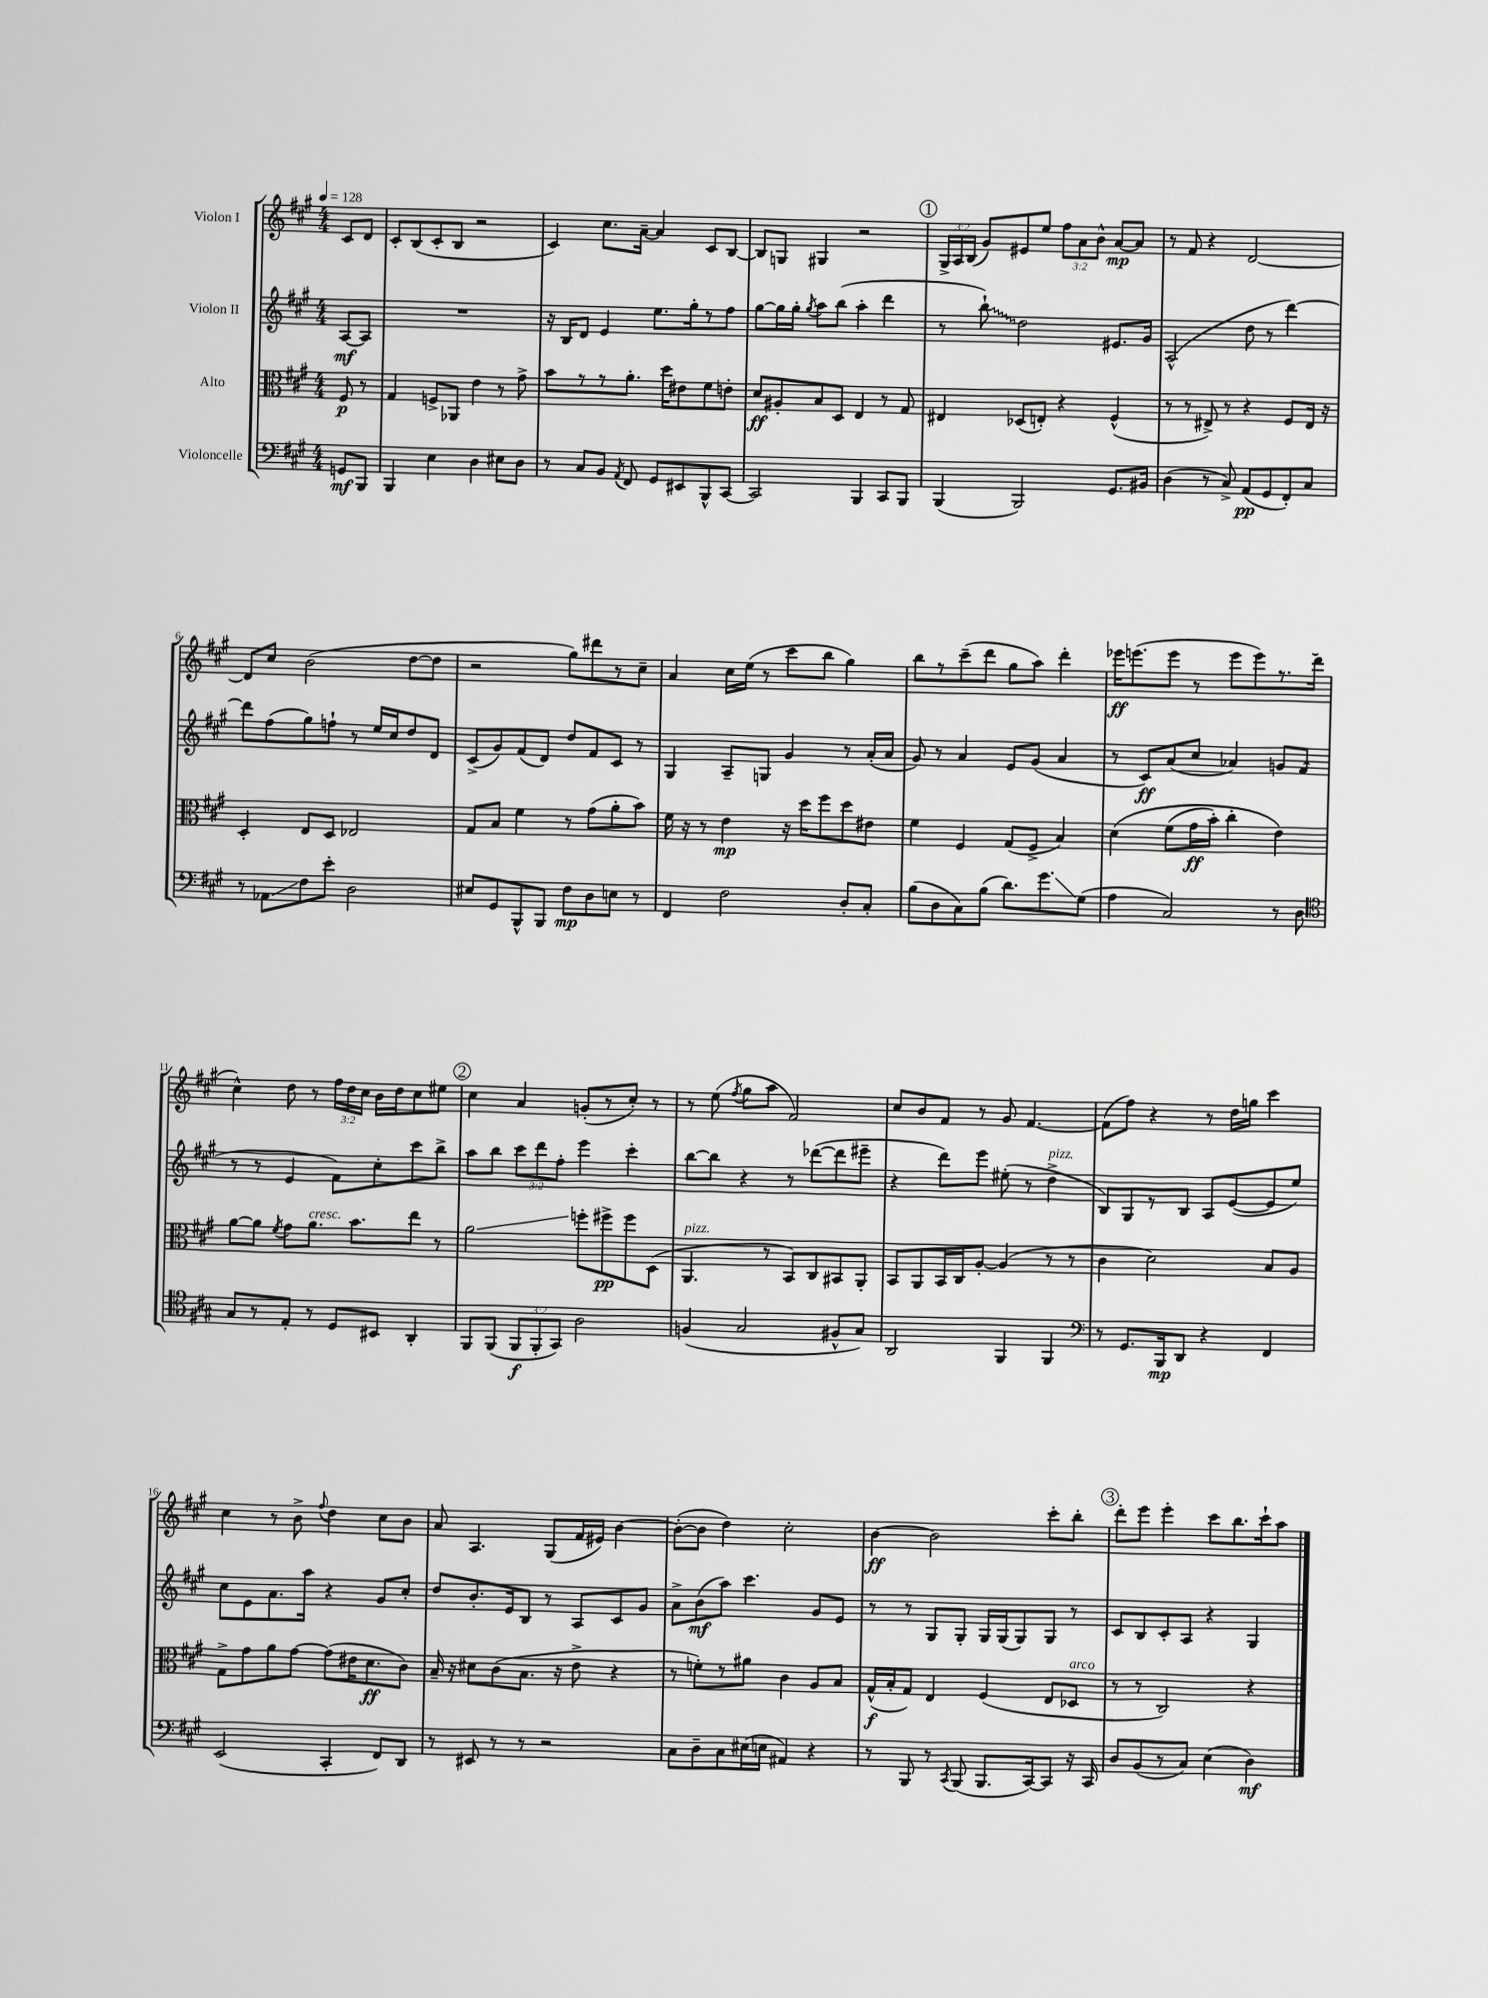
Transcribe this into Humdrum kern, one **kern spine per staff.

**kern	**kern	**kern	**kern
*staff4	*staff3	*staff2	*staff1
*clefF4	*clefC3	*clefG2	*clefG2
*k[f#c#g#]	*k[f#c#g#]	*k[f#c#g#]	*k[f#c#g#]
*M4/4	*M4/4	*M4/4	*M4/4
*MM128	*MM128	*MM128	*MM128
8GG/L	8F#/	[8A/L	8c#/L
8BBB/J	8r	8A/]J	8d/J
=	=	=	=
4BBB/	4G#/	1r	8c#'/L
.	.	.	(8B/
4E\	8F^/L	.	8c#'/
.	8AA-/J	.	8B/J
4D\	4e\	.	2r
8E#\L	8r	.	.
8D\J	8g#^\	.	.
=	=	=	=
8r	8b\L	16r	4c#/)
.	.	16B/LK	.
8C#/L	8r	8d/J	.
8BB/J	8r	4e/	8.cc#\L
8qAA/	.	.	.
8FF#/	8.a'\J	.	.
.	.	.	[16a~\Jk
8GG#/L	.	8.ee\L	4a/]
.	16dd\LK	.	.
8EE#/	8e#\	.	.
.	.	16gg#'\k	.
8BBB^^/	8f#\	8r	8c#/L
[8CC#/J	8e'\J	8ff#\J	[8B/J
=	=	=	=
2CC#/]	8d/L	[8gg#\L	8B/]L
.	8A#'/	16gg#\]L	8G/J
.	.	16gg#'\JJ	.
.	.	8qgg#/	.
.	8B/	8aa\L	4G#/
.	8D/J	(8bb\J	.
4BBB/	4E/	4aa'\	2r
8CC#/L	8r	4ddd\	.
8BBB/J	8G#/	.	.
=	=	=	=
(4BBB/	4E#/	8r	24G#^/LL
.	.	.	24A/
.	.	.	(24B/JJ
.	.	8bb`\)	8g#/L)
2BBB/)	(8D-/L	2dd\	8e#/
.	8E'/J)	.	8ee/J
.	4r	.	12ff#\L
.	.	.	12a\
.	.	.	12b^^\J
8.GG#/L	(4F#^^/	8.e#/L	[8a/L
.	.	.	8a/]J
16BB#/Jk	.	16g#/Jk	.
=	=	=	=
(4D\	8r	(2A^^/	8r
.	8r	.	8f#/
8r	8E#^/)	.	4r
8C#^/)	8r	.	.
(8AA/L	4r	8dd\	[2d/
8GG#/	.	8r	.
8FF#'/)	8F#/L	[4ddd\)	.
8C#/J	16E#/Jk	.	.
.	16r	.	.
=	=	=	=
8r	4D'/	8ddd\]L	8d/]L
8AA-\L	.	(8ff#\	8cc#/J
8F#\	8E/L	8gg#\)	(2b\
8e'\J	8D/J	8ff`\J	.
2D\	2E-/	8r	.
.	.	16ee/LL	.
.	.	16cc#/J	.
.	.	8dd/	[8dd\L
.	.	8d/J	8dd\]J
=	=	=	=
8E#/L	8G#/L	(8c#^/L	2r
8GG#/	8B/J	8g#/)	.
8BBB^^/	4f#\	(8f#/	.
8BBB/J	.	8d/J)	.
8F#\L	8r	8dd/L	8gg#\L)
8D\	(8g#\L	8f#/	8ddd#\
8E\J	8a'\	8c#/J	8r
8r	8b\J)	8r	8cc#~\J
=	=	=	=
4FF#/	16f#\	4G#/	4a/
.	16r	.	.
.	8r	.	.
2F#\	4e\	8A~/L	16cc#\LL
.	.	.	(16ee\JJ
.	.	8G/J	8r
.	16r	4g#/	8ccc#\L
.	16dd\LK	.	.
.	8ff#\	.	8bb\J
8D'/L	8dd\	8r	4gg#\)
8C#'/J	8e#\J	(16a'/LL	.
.	.	16a/JJ	.
=	=	=	=
(8B\L	4f#\	8g#/)	8bb\L
8D\	.	8r	8r
8C#\)	4F#/	4a/	(8ccc#~\
(8B\J	.	.	8ddd\J
8.d\L)	(8G#/L	8e/L	8gg#\L
.	8F#^/J	(8g#/J	8aa\J)
8.g#\	.	.	.
.	4B/)	4a/	4ddd'\
(8G#\J	.	.	.
=	=	=	=
4A\	&(4d\	8r	16eee-\LK
.	.	.	(8.eee\
.	.	8c#/L)	.
2C#/)	(8f#\L	(8a/	8eee\J
.	16g#\L	8cc#/J	8r
.	16b'\JJ)	.	.
.	4cc#'\	4a-/)	8eee\L
.	.	.	8eee\)
8r	4e\&)	8g/L	8.r
8D\	.	(8f#/J	.
.	.	.	(16ddd\Jk
=	=	=	=
*clefC4	*	*	*
8G#/L	[8a\L	8r	4cc#^^\)
8r	8a\]J	8r	.
.	8qf#/	.	.
8E'/J	8g#\L	4e/	8dd\
8r	8.a\J	.	8r
8D/L	.	8f#\L)	24ff#\LL
.	.	.	24dd\
.	8.b\L	.	.
.	.	.	24cc#\JJ
8BB#/J	.	8cc#'\	16b\LL
.	.	.	16dd\J
4AA'/	8ee\J	8ccc#\	8cc#\
.	8r	8bb^\J	8ee#\J
=	=	=	=
8FF#/L	2a\	8aa\L	4cc#\
(8FF#/J	.	8bb\J	.
12FF#/L	.	12ccc#\L	4a/
12FF#'/	.	12ddd\	.
12GG#/J)	.	12ff#'\J	.
2A\	8ff'\L	4eee\	(8g'/L
.	8ff#^\	.	8r
.	8ff#\	4ccc#'\	8cc#'/J)
.	(8D\J	.	8r
=	=	=	=
(4F/	4.AA/	[8bb\L	8r
.	.	8bb\]J	(8ee\
.	.	.	8qff#/
2G#/	.	4r	8gg#\L
.	8r	.	8aa\J
.	8BB/L)	8r	2f#/)
.	8C#/	([8ddd-\L	.
8F#^^/L	8BB#/	8ddd-\]	.
8G#/J)	8AA'/J	8eee#~\J	.
=	=	=	=
2AA/	8BB/L	4r	8cc#/L
.	8AA/	.	8b/
.	16BB/L	8ddd\L)	8f#/J
.	16C#/J	.	.
.	[8A'/J	8eee\J	8r
4FF#/	(4A/]	(8ee#'\	8g#/
.	.	8r	[4.f#/
4FF#/	8r	4dd^\	.
.	8r	.	.
=	=	=	=
*clefF4	*	*	*
8r	4c#\	8B/L)	(8f#\]L
8.GG#/L	.	8G#/	8ff#\J)
.	2d\)	8r	4r
16BBB/k	.	.	.
8DD/J	.	8B/J	.
4r	.	8A/L	8r
.	.	([8e/	16dd\LL
.	.	.	16gg\JJ
4FF#/	8B/L	8e/]	4ccc#\
.	8A/J	8ee/J)	.
=	=	=	=
(2EE/	8G#^\L	8cc#\L	4cc#\
.	8g#\	8e\	.
.	8a\	8.a\	8r
.	[8g#\J	.	8b^\
.	.	16aa\Jk	.
.	.	.	8qqff#/
4CC#'/	(8g#\]L	4r	4dd\
.	16e#\K	.	.
.	8.d\	.	.
8FF#/L)	.	8g#/L	8cc#\L
8DD/J	8c#\J)	8cc#'/J	8b\J
=	=	=	=
8r	16B~/	8dd/L	8a/
.	16r	.	.
8EE#/	8d#\L	8.b'/	4.A/
8r	(8c#\	.	.
.	.	16e/k	.
8r	8.B\J	8B/J	.
2r	.	8r	(8G#/L
.	16r	.	.
.	8e^\	8A/L	16f#/L
.	.	.	16e#/JJ)
.	4r	8c#/	[4b\
.	.	8g#/J	.
=	=	=	=
8C#\L	8r	8a^\L	(8b'\_L
8D~\	8f'\L)	(8b\	8b\]J
8C#\	8r	8aa\J)	4dd\)
(16E#\L	8a#\J	4.ccc#\	.
16E\JJ	.	.	.
4AA#/)	4c#\	.	2cc#'\
4r	8A/L	8g#/L	.
.	8B/J	8e/J	.
=	=	=	=
8r	(16G#^^/LL	8r	[4b\
.	16B'/J	.	.
8BBB/	8G#/J)	8r	.
8r	4E/	8G#/L	2b\]
8qCC#/	.	.	.
(8BBB/	.	8G#'/J	.
8.BBB/L	(4F#/	16G#/LL	.
.	.	(16G#/J	.
.	.	8G#/)	.
[16CC#/k)	.	.	.
8CC#/]J	8E/L	8G#/J	8ccc#'\L
16r	8D-/J	8r	8bb'\J
16CC#/	.	.	.
=	=	=	=
8D/L	8r	8c#/L	8ddd'\L
(8BB/	8r	8B/	8eee\J
8r	2C#/)	8c#'/	4eee'\
8C#/J)	.	8A/J	.
(4E\	.	4r	8ccc#\L
.	.	.	8.bb\
4D\)	4r	4G#/	.
.	.	.	16ccc#`\k
.	.	.	8aa\J
==	==	==	==
*-	*-	*-	*-
